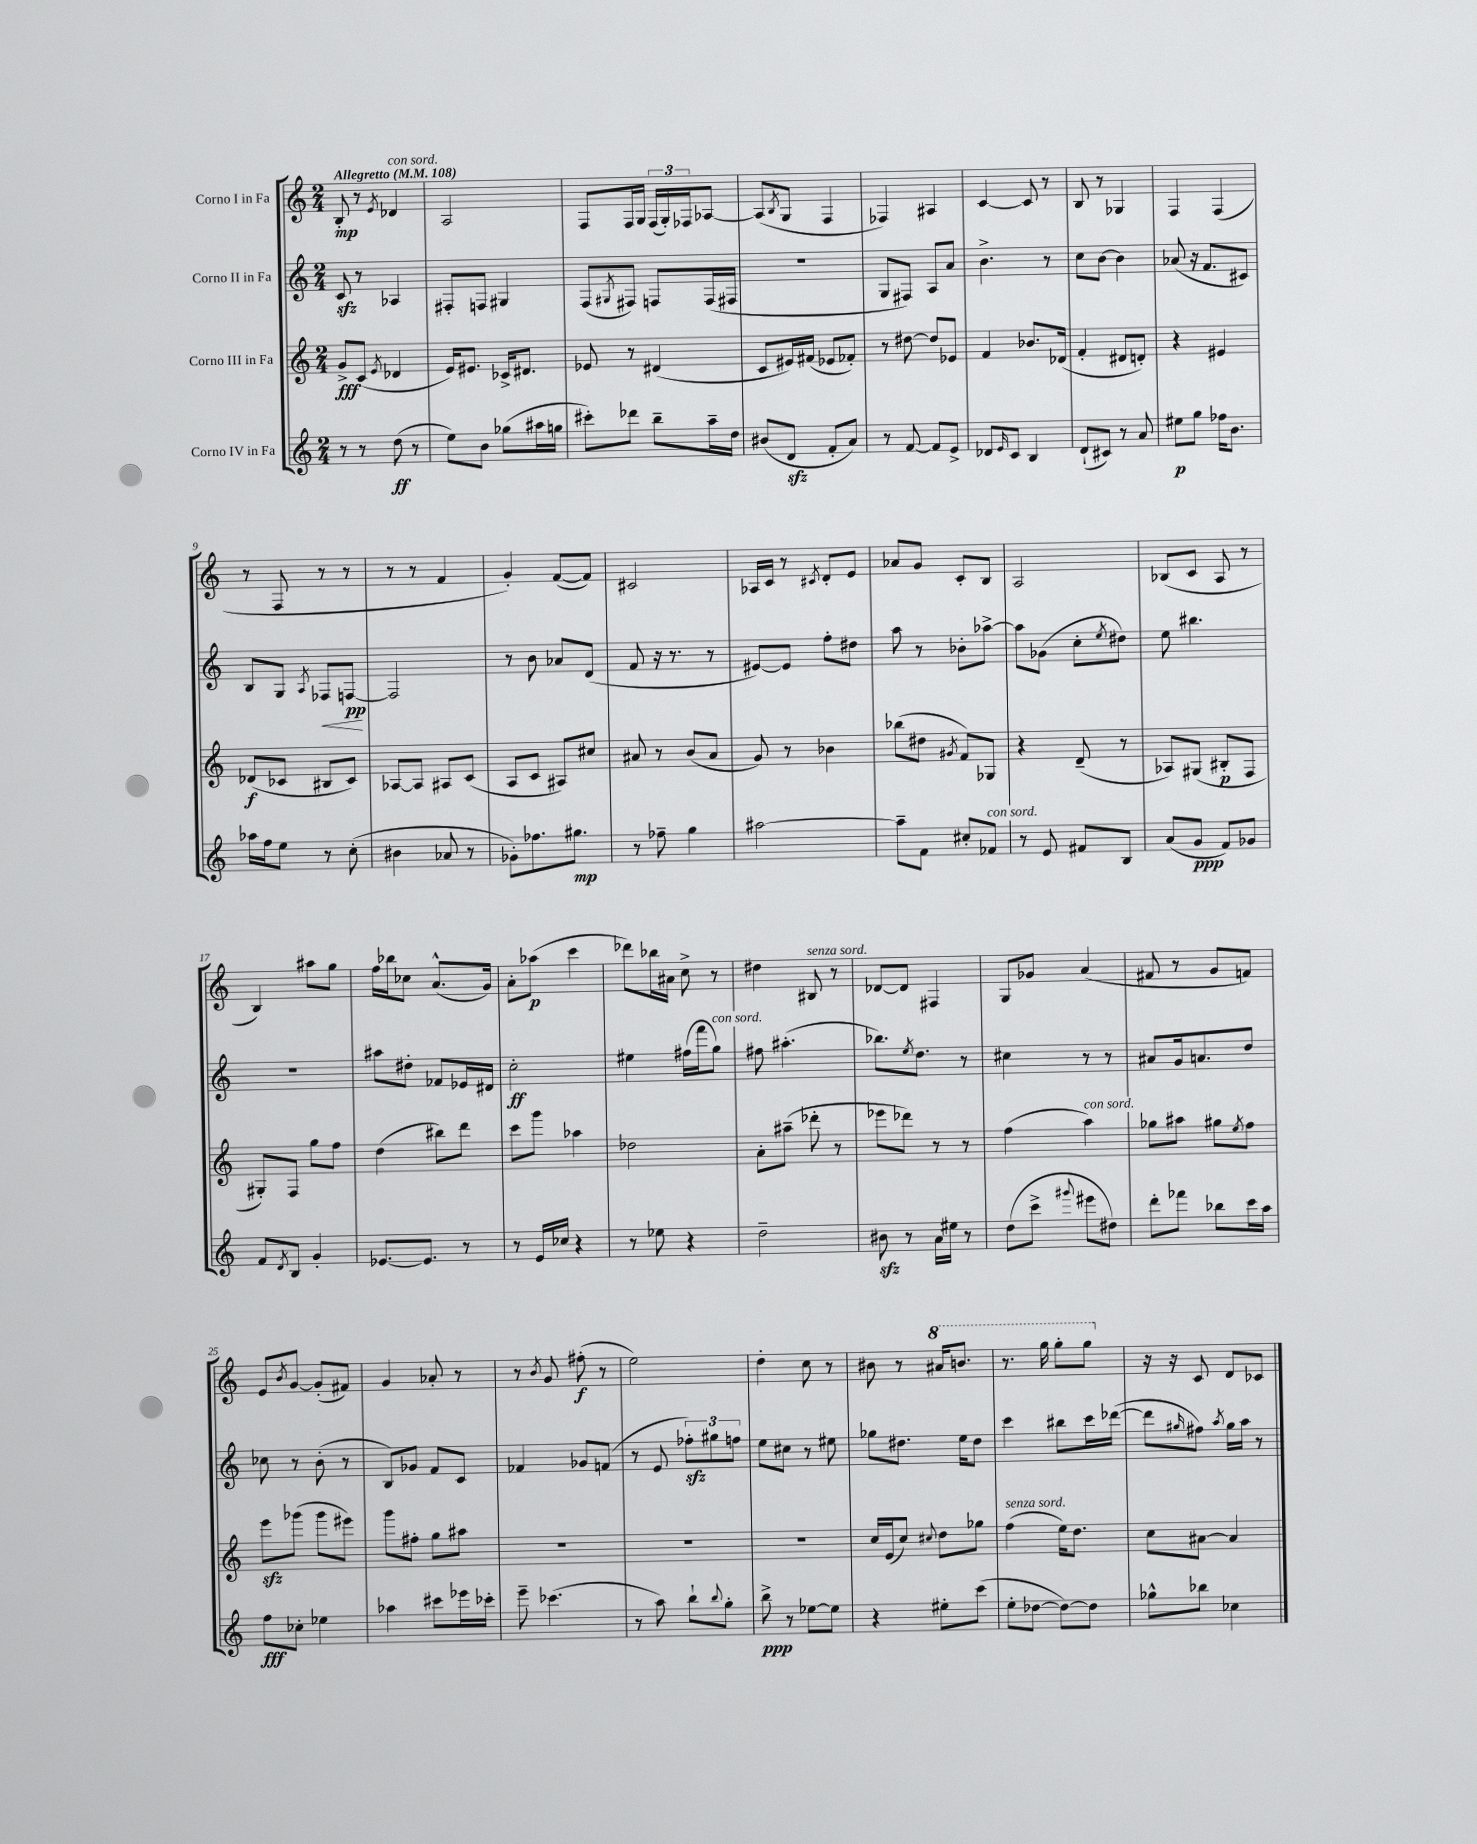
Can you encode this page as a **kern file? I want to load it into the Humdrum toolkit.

**kern	**dynam	**kern	**dynam	**kern	**dynam	**kern	**dynam
*part4	*part4	*part3	*part3	*part2	*part2	*part1	*part1
*staff4	*staff4	*staff3	*staff3	*staff2	*staff2	*staff1	*staff1
*I"Corno IV in Fa	*	*I"Corno III in Fa	*	*I"Corno II in Fa	*	*I"Corno I in Fa	*
*clefG2	*	*clefG2	*	*clefG2	*	*clefG2	*
*k[]	*	*k[]	*	*k[]	*	*k[]	*
*M2/4	*	*M2/4	*	*M2/4	*	*M2/4	*
*MM108	*	*MM108	*	*MM108	*	*MM108	*
=1	=1	=1	=1	=1	=1	=1	=1
!	!	!	!	!	!	!LO:TX:a:B:t=Allegretto	!
8r	.	8g^/L	fff	8czz/	.	8B'/	mp
8r	.	(8c/J	.	8r	.	8r	.
.	.	8qe/	.	.	.	8qe/	.
!	!	!	!	!	!	!LO:TX:a:i:t=con sord.	!
(8dd\	ff	4d-X/	.	4A-X/	.	4d-X/	.
8r	.	.	.	.	.	.	.
=2	=2	=2	=2	=2	=2	=2	=2
8ee\L)	.	16e/KL)	.	8F#X'/L	.	2A/	.
.	.	8.e#X/J	.	.	.	.	.
8b\J	.	.	.	8Fn/J	.	.	.
(8gg-X\L	.	16c-X^/KL	.	4G#X/	.	.	.
.	.	8.d#X/J	.	.	.	.	.
16aa#X\L	.	.	.	.	.	.	.
16ggn\JJ	.	.	.	.	.	.	.
=3	=3	=3	=3	=3	=3	=3	=3
8ccc#X'\L)	.	8e-X/	.	(8F/L	.	8F/L	.
.	.	.	.	8qG#X/	.	.	.
8ddd-X\J	.	8r	.	8F#X/J)	.	16F/L	.
.	.	.	.	.	.	16G/JJ	.
8bb~\L	.	(4d#X/	.	8Fn/L	.	(24F/LL	.
.	.	.	.	.	.	24G'/)	.
.	.	.	.	.	.	24F-X/J	.
16aa~\L	.	.	.	(16F/L	.	[8A-X/J	.
16dd\JJ	.	.	.	16F#X/JJ	.	.	.
=4	=4	=4	=4	=4	=4	=4	=4
(8b#X/L	.	8c/L	.	2r	.	(8A-/L]	.
.	.	.	.	.	.	8qB/	.
8dzz/J	.	16e#X/L)	.	.	.	8G/J	.
.	.	(16f#X/JJ	.	.	.	.	.
8f'/L	.	8e-X/L	.	.	.	4F/	.
8a/J)	.	8f-X'/J)	.	.	.	.	.
=5	=5	=5	=5	=5	=5	=5	=5
8r	.	8r	.	8G/L	.	4F-X/)	.
[8f/	.	[8dd#X\	.	8F#X/J)	.	.	.
8f/L]	.	8dd#/L]	.	8A/L	.	4A#X/	.
8e^/J	.	8e-X/J	.	8a/J	.	.	.
=6	=6	=6	=6	=6	=6	=6	=6
8d-X/L	.	4f/	.	4.b^\	.	[4c/	.
16qqe/	.	.	.	.	.	.	.
8c/J	.	.	.	.	.	.	.
4B/	.	8.b-X/L	.	.	.	8c/]	.
.	.	.	.	8r	.	8r	.
.	.	(16d-X/Jk	.	.	.	.	.
=7	=7	=7	=7	=7	=7	=7	=7
(8d`/L	.	4f'/	.	8cc\L	.	8B/	.
8c#X/J)	.	.	.	[8b\J	.	8r	.
8r	.	8d#X/L	.	4b\]	.	4G-X/	.
8a/	.	8dn'/J)	.	.	.	.	.
=8	=8	=8	=8	=8	=8	=8	=8
8ee#X\L	p	4r	.	(8a-X/	.	4F/	.
8gg\J	.	.	.	16r	.	.	.
.	.	.	.	8.f/L	.	.	.
16ff-X\KL	.	4e#X/	.	.	.	(4F/	.
8.b\J	.	.	.	.	.	.	.
.	.	.	.	8c#X/J)	.	.	.
!!LO:LB:g=z
=9	=9	=9	=9	=9	=9	=9	=9
16aa-X\LL	.	(8d-X/L	f	8B/L	.	8r	.
16ff\J	.	.	.	.	.	.	.
8ee\J	.	8c-X/J	.	8G/J	.	8F/	.
.	.	.	.	8qA/	.	.	.
!	!	!	!	!	!LO:HP:b	!	!
8r	.	8B#X/L	.	8F-X/L	<	8r	.
(8cc'\	.	8c-/J)	.	[8Fn/J	pp	8r	.
.	.	.	.	.	[	.	.
=10	=10	=10	=10	=10	=10	=10	=10
4b#X\	.	[8A-X/L	.	2F/]	.	8r	.
.	.	8A-/J]	.	.	.	8r	.
8a-X/	.	8A#X/L	.	.	.	4f/	.
8r	.	(8c/J	.	.	.	.	.
=11	=11	=11	=11	=11	=11	=11	=11
8g-X'\L)	.	8A/L	.	8r	.	4g'/)	.
8.ff-X\	.	8c/J	.	8b\	.	.	.
.	.	8A#X/L)	.	8a-X/L	.	([8f/L	.
8.gg#X\J	mp	.	.	.	.	.	.
.	.	8cc#X/J	.	(8d/J	.	8f/J])	.
=12	=12	=12	=12	=12	=12	=12	=12
8r	.	8a#X/	.	8f/	.	2c#X/	.
8ff-X~\	.	8r	.	16r	.	.	.
.	.	.	.	8.r	.	.	.
4gg\	.	(8b/L	.	.	.	.	.
.	.	8a#/J	.	8r	.	.	.
=13	=13	=13	=13	=13	=13	=13	=13
[2aa#X\	.	8g/)	.	[8e#X/L)	.	16A-X/LL	.
.	.	.	.	.	.	16c/JJ	.
.	.	8r	.	8e#/J]	.	8r	.
.	.	.	.	.	.	8qc#X/	.
.	.	4b-X\	.	8ff'\L	.	8d'/L	.
.	.	.	.	8dd#X\J	.	8e/J	.
=14	=14	=14	=14	=14	=14	=14	=14
8aa#~\L]	.	(8bb-X\L	.	8aa\	.	8a-X/L	.
8f\J	.	8dd#X\J	.	8r	.	8g/J	.
.	.	8qg#X/	.	.	.	.	.
8cc#X'/L	.	8f/L)	.	8b-X'\L	.	8c'/L	.
!LO:TX:a:i:t=con sord.	!	!	!	!	!	!	!
8f-X/J	.	8G-X/J	.	[8aa-X^\J	.	8B/J	.
=15	=15	=15	=15	=15	=15	=15	=15
8r	.	4r	.	8aa-\L]	.	2A/	.
8e/	.	.	.	(8g-X\J	.	.	.
8f#X/L	.	(8d~/	.	8cc'\L	.	.	.
.	.	.	.	8qee/	.	.	.
8B/J	.	8r	.	8dd#X\J)	.	.	.
=16	=16	=16	=16	=16	=16	=16	=16
(8a/L	.	8A-X/L)	.	8ee\	.	(8B-X/L	.
8g/J	ppp	(8G#X/J	.	4.bb#X\	.	8c/J	.
8f/L)	.	8B#X'/L	p	.	.	8A/	.
8g-X/J	.	8F/J	.	.	.	8r	.
!!LO:LB:g=z
=17	=17	=17	=17	=17	=17	=17	=17
8f/L	.	8G#X'/L)	.	2r	.	4B/)	.
8qd/	.	.	.	.	.	.	.
8B/J	.	8F/J	.	.	.	.	.
4g'/	.	8gg\L	.	.	.	8aa#X\L	.
.	.	8ff\J	.	.	.	8gg\J	.
=18	=18	=18	=18	=18	=18	=18	=18
[8.e-X/L	.	(4dd\	.	8aa#X\L	.	16ff\LL	.
.	.	.	.	.	.	16bb-X\J	.
.	.	.	.	8dd#X'\J	.	8cc-X\J	.
8.e-/J]	.	.	.	.	.	.	.
.	.	8bb#X\L)	.	8f-X/L	.	(8.a^^/L	.
8r	.	8ddd\J	.	16e-X/L	.	.	.
.	.	.	.	16d#X/JJ	.	16g/Jk)	.
=19	=19	=19	=19	=19	=19	=19	=19
8r	.	8ccc\L	.	2cc'\	ff	8a'\L	.
16e/LL	.	8ggg\J	.	.	.	(8aa-X\J	p
16cc-X/JJ	.	.	.	.	.	.	.
4r	.	4aa-X\	.	.	.	4ccc\	.
=20	=20	=20	=20	=20	=20	=20	=20
8r	.	2dd-X\	.	4ee#X\	.	8ddd-X\L)	.
8ee-X\	.	.	.	.	.	16bb-X\L	.
.	.	.	.	.	.	16a#X\JJ	.
4r	.	.	.	(16ff#X\LL	.	8cc^\	.
.	.	.	.	16fff\J	.	.	.
!	!	!	!	!LO:TX:a:i:t=con sord.	!	!	!
.	.	.	.	8gg\J)	.	8r	.
=21	=21	=21	=21	=21	=21	=21	=21
2dd~\	.	8a'\L	.	8ff#X\	.	4dd#X\	.
.	.	(8aa#X~\J	.	(4.aa#X'\	.	.	.
!	!	!	!	!	!	!LO:TX:a:i:t=senza sord.	!
.	.	8ddd-X'\	.	.	.	8B#X/	.
.	.	8r	.	.	.	8r	.
=22	=22	=22	=22	=22	=22	=22	=22
8b#Xzz\	.	8eee-X\L	.	8.bb-X\L)	.	[8d-X/L	.
8r	.	8ddd-X\J)	.	.	.	8d-/J]	.
.	.	.	.	8qee/	.	.	.
.	.	.	.	8.dd\J	.	.	.
16a\LL	.	8r	.	.	.	4F#X/	.
16ee#X\JJ	.	.	.	.	.	.	.
8r	.	8r	.	8r	.	.	.
=23	=23	=23	=23	=23	=23	=23	=23
(8dd\L	.	(4ff\	.	4cc#X\	.	8G/L	.
8ccc^\J	.	.	.	.	.	8g-X/J	.
8qqggg#X/	.	.	.	.	.	.	.
!	!	!LO:TX:a:i:t=con sord.	!	!	!	!	!
8eee#X\L	.	4aa\)	.	8r	.	(4a/	.
8dd#X\J)	.	.	.	8r	.	.	.
=24	=24	=24	=24	=24	=24	=24	=24
8ddd'\L	.	8gg-X\L	.	8a#X/L	.	8f#X/	.
8fff-X\J	.	8aa#X\J	.	16g/k	.	8r	.
.	.	.	.	8.an/	.	.	.
8bb-X\L	.	8gg#X\L	.	.	.	8g/L	.
.	.	8qee/	.	.	.	.	.
16ccc\L	.	8ff\J	.	8dd/J	.	8fn/J)	.
16aa\JJ	.	.	.	.	.	.	.
!!LO:LB:g=z
=25	=25	=25	=25	=25	=25	=25	=25
8ff\L	fff	8eeezz\L	.	8cc-X\	.	8e/L	.
.	.	.	.	.	.	8qb/	.
8cc-X'\J	.	(8ggg-X\J	.	8r	.	[8g/J	.
4ee-X\	.	8ggg-\L	.	(8b'\	.	(8g'/L]	.
.	.	8eee#X\J)	.	8r	.	8f#X/J)	.
=26	=26	=26	=26	=26	=26	=26	=26
4aa-X\	.	8ggg\L	.	8B/L)	.	4g/	.
.	.	8ff#X'\J	.	8g-X/J	.	.	.
8ccc#X\L	.	8gg\L	.	8f/L	.	8a-X'/	.
16eee-X\L	.	8aa#X\J	.	8c/J	.	8r	.
16ccc-X'\JJ	.	.	.	.	.	.	.
=27	=27	=27	=27	=27	=27	=27	=27
8eee~\	.	2r	.	4f-X/	.	8r	.
.	.	.	.	.	.	8qb/	.
(4.ccc-X\	.	.	.	.	.	8g/	.
.	.	.	.	8g-X/L	.	(8ff#X'\	f
.	.	.	.	(8fn/J	.	8r	.
=28	=28	=28	=28	=28	=28	=28	=28
8r	.	2r	.	8r	.	2ee\)	.
8aa\)	.	.	.	8e/	.	.	.
8bb`\L	.	.	.	12ff-Xzz'\L)	.	.	.
.	.	.	.	12gg#X\	.	.	.
8qqbb/	.	.	.	.	.	.	.
8gg'\J	.	.	.	.	.	.	.
.	.	.	.	12ffn\J	.	.	.
=29	=29	=29	=29	=29	=29	=29	=29
8bb^\	ppp	2r	.	8ee\L	.	4dd'\	.
8r	.	.	.	8cc#X\J	.	.	.
[8ee-X\L	.	.	.	8r	.	8cc\	.
8ee-\J]	.	.	.	8ee#X\	.	8r	.
=30	=30	=30	=30	=30	=30	=30	=30
4r	.	16cc/LL	.	8gg-X\L	.	8b#X\	.
.	.	(16e/J	.	.	.	.	.
.	.	8cc/J)	.	8.dd#X\J	.	8r	.
.	.	8qqcc#X/	.	.	.	.	.
*	*	*	*	*	*	*8va	*
8ee#X'\L	.	8dd\L	.	.	.	16aa#X/KL	.
.	.	.	.	16ee\KL	.	8.bbn/J	.
(8ccc\J	.	8gg-X\J	.	8dd#\J	.	.	.
=31	=31	=31	=31	=31	=31	=31	=31
!	!	!LO:TX:a:i:t=senza sord.	!	!	!	!	!
8ee'\L	.	(4ff\	.	4ccc\	.	8.r	.
[8dd-X\J	.	.	.	.	.	.	.
.	.	.	.	.	.	16ggg\	.
8dd-\L_)	.	16ee\KL)	.	8bb#X\L	.	8ggg'\L	.
.	.	8.dd\J	.	.	.	.	.
8dd-\J]	.	.	.	16ccc\L	.	8ggg\J	.
.	.	.	.	([16ddd-X\JJ	.	.	.
=32	=32	=32	=32	=32	=32	=32	=32
*	*	*	*	*	*	*X8va	*
8gg-X^^\L	.	8cc\L	.	8ddd-\L]	.	16r	.
.	.	.	.	.	.	16r	.
.	.	.	.	16qqgg#X/	.	.	.
8bb-X\J	.	[8a#X\J	.	8ff#X\J)	.	8c/	.
.	.	.	.	8qaa/	.	.	.
4cc-X\	.	4a#/]	.	16gg#\LL	.	8d/L	.
.	.	.	.	16aa\JJ	.	.	.
.	.	.	.	8r	.	8c-X/J	.
==	==	==	==	==	==	==	==
*-	*-	*-	*-	*-	*-	*-	*-
